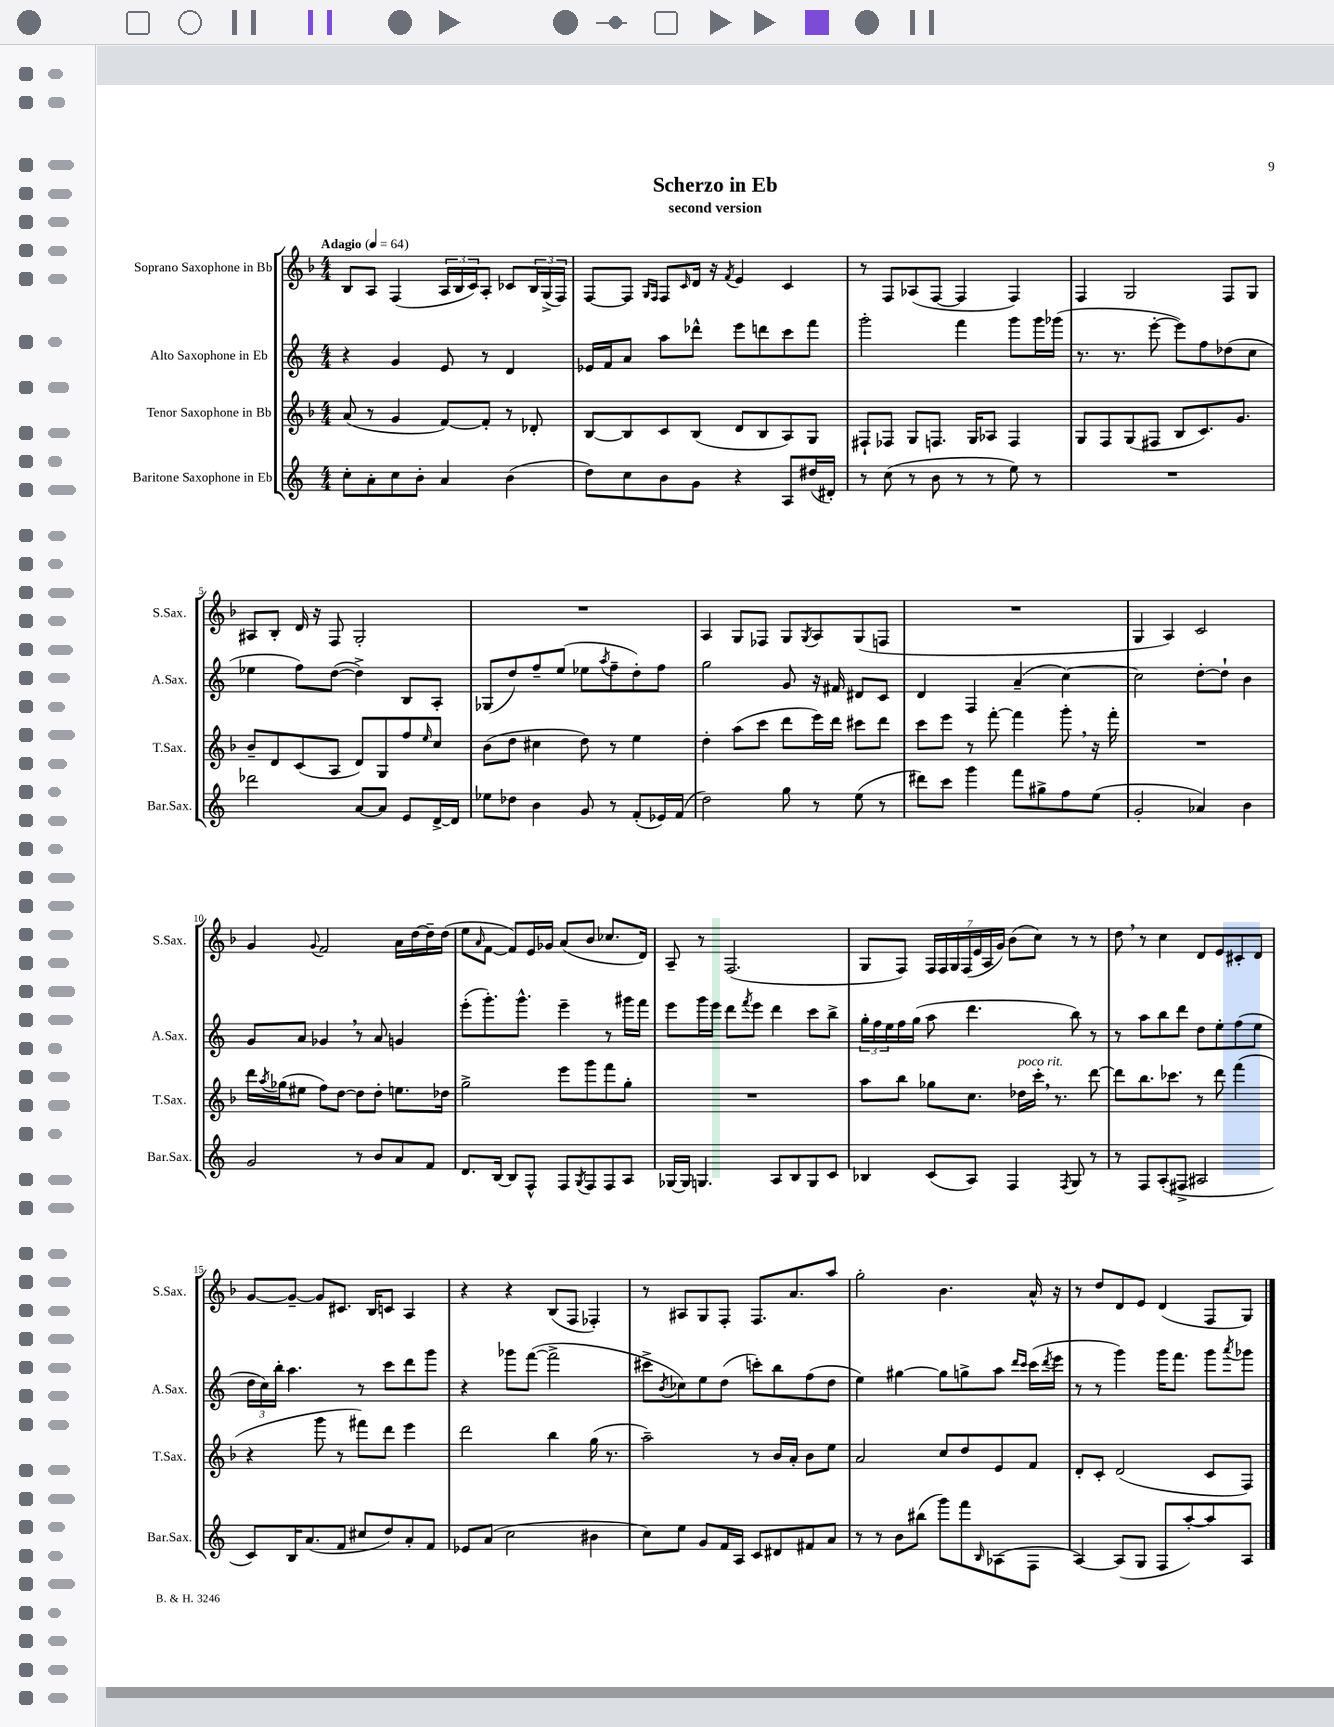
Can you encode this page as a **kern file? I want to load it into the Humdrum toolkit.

**kern	**kern	**kern	**kern
*part4	*part3	*part2	*part1
*staff4	*staff3	*staff2	*staff1
*I"Baritone Saxophone in Eb	*I"Tenor Saxophone in Bb	*I"Alto Saxophone in Eb	*I"Soprano Saxophone in Bb
*I'Bar.Sax.	*I'T.Sax.	*I'A.Sax.	*I'S.Sax.
*clefG2	*clefG2	*clefG2	*clefG2
*k[]	*k[b-]	*k[]	*k[b-]
*M4/4	*M4/4	*M4/4	*M4/4
*MM64	*MM64	*MM64	*MM64
=1	=1	=1	=1
!	!	!	!LO:TX:a:B:t=Adagio
8cc'\L	(8a/	4r	8B-/L
8a'\	8r	.	8A/J
8cc\	4g/	4g/	(4F/
8b'\J	.	.	.
4a/	[8f/L)	8e/	24A/LL
.	.	.	24B-/
.	.	.	24c/J)
.	8f'/J]	8r	8A'/J
(4b\	8r	4d/	8c-X/L
.	8d-X'/	.	24B-/L
.	.	.	(24G^/
.	.	.	24F/JJ)
=2	=2	=2	=2
8dd\L)	[8B-/L	16e-X/LL	[8F/L
.	.	16f/J	.
8cc\	8B-/]	8a/J	8F/J]
.	.	.	16qqG/LL
.	.	.	16qqF/JJ
8b\	8c/	8aa\L	8F/L
.	.	.	16qqc/
8g\J	(8B-/J	8ddd-X^^\J	16d/Jk
.	.	.	16r
.	.	.	8qf/
4r	8d/L	8eee\L	4e/
.	8B-/	8dddn\	.
8A/L	8A/)	8ccc\	4c/
(16dd#X/L	8G/J	8fff\J	.
16d#X'/JJ)	.	.	.
=3	=3	=3	=3
8r	8F#X`/L	2ggg'\	8r
(8cc\	8F-X/J	.	8F/L
8r	8G/L	.	(8A-X/
8b\	8.Fn/J	.	[8F/J
8r	.	4fff\	4F/]
.	16G/KL	.	.
8r	8A-X/J	.	.
8ee\)	4F/	8ggg\L	4F/)
8r	.	16ggg\L	.
.	.	(16ggg-X\JJ	.
=4	=4	=4	=4
1r	8G/L	8.r	4F/
.	8F/	.	.
.	.	8.r	.
.	(8G/	.	2G/
.	8F#X/J	[8eee'\	.
.	8B-/L	8eee\L])	.
.	8.c/)	8ff\	.
.	.	(8dd-X\	8F/L
.	8.g/J	.	.
.	.	8cc\J	8G/J
!!LO:LB:g=z
=5	=5	=5	=5
2ddd-X\	8b-~/L	4ee-X\	8A#X/L
.	8d/	.	8B-'/J
.	(8c/	8ff\L)	16d/
.	.	.	16r
.	8A/J	([8dd\J	8F/
[8a/L	8d/L)	4dd^\])	2G'/
8a/J]	8G/	.	.
8e/L	8ff/	8B/L	.
.	16qqee/	.	.
[16d^/L	8cc/J	8A'/J	.
16d/JJ]	.	.	.
=6	=6	=6	=6
8ee-X\L	(8b-\L	(8G-X/L	1r
8dd-X\J	8dd\J	8dd/)	.
4b\	4cc#X\	8ff~/	.
.	.	(8ee/J	.
8g/	8dd\)	8ee-X\L	.
.	.	8qaa/	.
8r	8r	8ff~\	.
(8f'/L	4ee\	8dd'\)	.
16e-X/L)	.	8ff\J	.
(16f/JJ	.	.	.
=7	=7	=7	=7
2dd\)	4dd'\	2gg\	4A/
.	(8aa\L	.	8G/L
.	8ccc\J	.	8F-X/J
8gg\	8ddd\L	8g/	8G/L
.	.	.	8qG/
8r	16eee\L)	16r	8A/
.	16ddd\JJ	16f#X/	.
(8ee\	8ccc#X\L	8d#X/L	(8G/
8r	8ddd\J	8c/J	8Fn/J
=8	=8	=8	=8
8ddd#X\L)	8ccc\L	4d/	1r
8ccc\J	8eee\J	.	.
4ggg\	8r	4F/	.
.	[8fff'\	.	.
8fff\L	4fff\]	(4a~/	.
8gg#X^\	.	.	.
8ff\	8ggg',\	[4cc\)	.
(8ee\J	16r	.	.
.	16fff'\	.	.
=9	=9	=9	=9
2g'/	1r	2cc\]	4G/
.	.	.	4A/)
4a-X/)	.	[8dd'\L	2c/
.	.	8dd`\J]	.
4b\	.	4b\	.
!!LO:LB:g=z
=10	=10	=10	=10
2g/	16ddd\LL	8g/L	4g/
.	8qaa/	.	.
.	(16gg-X\J	.	.
.	8ee#X\J	8a/J	.
.	.	.	8qqg/
.	8ff\L)	4g-X,/	2f/
.	[8dd\J	.	.
8r	8dd\L]	8r	.
8b/L	8dd'\J	8a/	.
8a/	8.een\L	4gn/	16a\LL
.	.	.	[16dd\
8f/J	.	.	16dd~\]
.	16dd-X\Jk	.	(16dd\JJ
=11	=11	=11	=11
8.d/L	2gg^\	(8eee'\L	8ee\L
.	.	.	16qqa/
.	.	8.ggg'\)	[8f\J
[16B/Jk	.	.	.
8B/L]	.	.	8f/L])
.	.	8.ggg^^\J	.
8F^^/J	.	.	16e/L
.	.	.	16g-X/JJ
8F/L	8eee\L	4eee~\	(8a/L
8qG/	.	.	.
8F/	8ggg\	.	8b-/J
8F/	8fff\	8r	8.cc-X/L
8A/J	8gg'\J	16ggg#X\LL	.
.	.	16fff\JJ	16d/Jk)
=12	=12	=12	=12
[16G-X/LL	1r	8eee\L	8A~/
16G-/JJ]	.	.	.
4.Gn/	.	16ggg\L	8r
.	.	16eee\JJ	.
.	.	8ddd\L	(2.F/
.	.	8qfff/	.
.	.	8eee\J	.
8A/L	.	4ddd\	.
8B/	.	.	.
8G/	.	8ccc\L	.
8c/J	.	8bb^\J	.
=13	=13	=13	=13
4B-X/	8aa\L	24gg'\LL	8G/L
.	.	24ff\	.
.	.	24ee\	.
.	8bb-\J	16ff\	8F/J)
.	.	(16gg\JJ	.
(8c/L	8gg-X\L	8aa\	28F/LL
.	.	.	28F/
.	.	.	28G/
.	.	.	(28F/
8A/J)	8.cc\J	4.ddd\	.
.	.	.	28e/
.	.	.	28A/
.	.	.	28g/JJ)
4F/	.	.	(8b-\L
!	!LO:TX:a:i:t=poco rit.	!	!
.	16dd-X\LL	.	.
.	16ccc',\JJ	.	8cc\J)
.	8.r	.	.
8qF/	.	.	.
8G/	.	8bb\)	8r
8r	[8ddd\	8r	8r
=14	=14	=14	=14
8r	8ddd\L]	8r	8dd,\
8F/L	8.bb-\	8aa\L	8r
(8A'/	.	8bb\	4cc\
.	8.ccc-X\J	.	.
8F#X^/J	.	8ddd\J	.
2A#X/	8r	8dd\L	8d/L
.	8ddd\	8ee'\	8e/
.	(4fff\	(8ff\	8c#X'/
.	.	8ee\J	8d/J
!!LO:LB:g=z
=15	=15	=15	=15
8c/L)	4r	24dd\LL	[8g/L
.	.	24cc\)	.
.	.	24bb'\JJ	.
16B/K	.	4.aa\	8g~/J_
(8.a/	.	.	.
.	8ggg\	.	8g/L]
8f/J	8r	.	8.c#X/J
8cc#X/L	8fff#X\L)	8r	.
.	.	.	16B-/KL
8dd/)	8ddd\J	8ccc\L	8cn/J
8a'/	4eee\	8ddd\	4A/
8f/J	.	8ggg\J	.
=16	=16	=16	=16
8e-X/L	2ddd\	4r	4r
(8a/J	.	.	.
2cc\	.	8ggg-X\L	4r
.	.	([8fff\J	.
.	4bb-\	2fff^\]	(8B-/L
.	.	.	8F/J
4b#X\	(16gg\	.	4F-X'/)
.	8.r	.	.
=17	=17	=17	=17
8cc\L)	2aa~\)	8ccc#X^\L	8r
.	.	8qb/	.
8ee\J	.	8cc-X\)	8A#X/L
8g/L	.	8ee\	8G/
16f/L	.	(8dd\J	8F'/J
16A/JJ	.	.	.
8c/L	8r	8cccn'\L)	8.F/L
8d#X/	16b-/LL	8bb\	.
.	16a'/JJ	.	8.a/
8f#X/	8b-\L	(8ff\	.
8a/J	8ee\J	8dd\J	8aa/J
=18	=18	=18	=18
8r	2a/	4ee\)	2gg'\
8r	.	.	.
8b\L	.	[4gg#X\	.
(8bb#X\J	.	.	.
8ggg\L)	8cc/L	8gg#\L]	4.b-\
8fff\	8dd/	8ggn^\	.
16qqB/	.	.	.
(8A-X\	8e/	8aa\J	.
.	.	16qqddd/LL	.
.	.	16qqccc/JJ	.
8F\J	8f/J	(16ccc\LL	16a^^/
.	.	8qddd/	.
.	.	16eee\JJ	16r
=19	=19	=19	=19
[4A/)	8d'/L	8r	8r
.	8c'/J	8r	8dd/L
(8A/L]	(2d/	4ggg\)	8d/
8G/J	.	.	8e/J
8F/L	.	16ggg\KL	(4d/
.	.	8.fff\J	.
[8aa'/)	.	.	.
8aa/]	8c/L	8ggg\L	8F/L
.	.	8qaaa/	.
8A/J	8F/J)	8ggg-X\J	8G/J)
==	==	==	==
*-	*-	*-	*-
